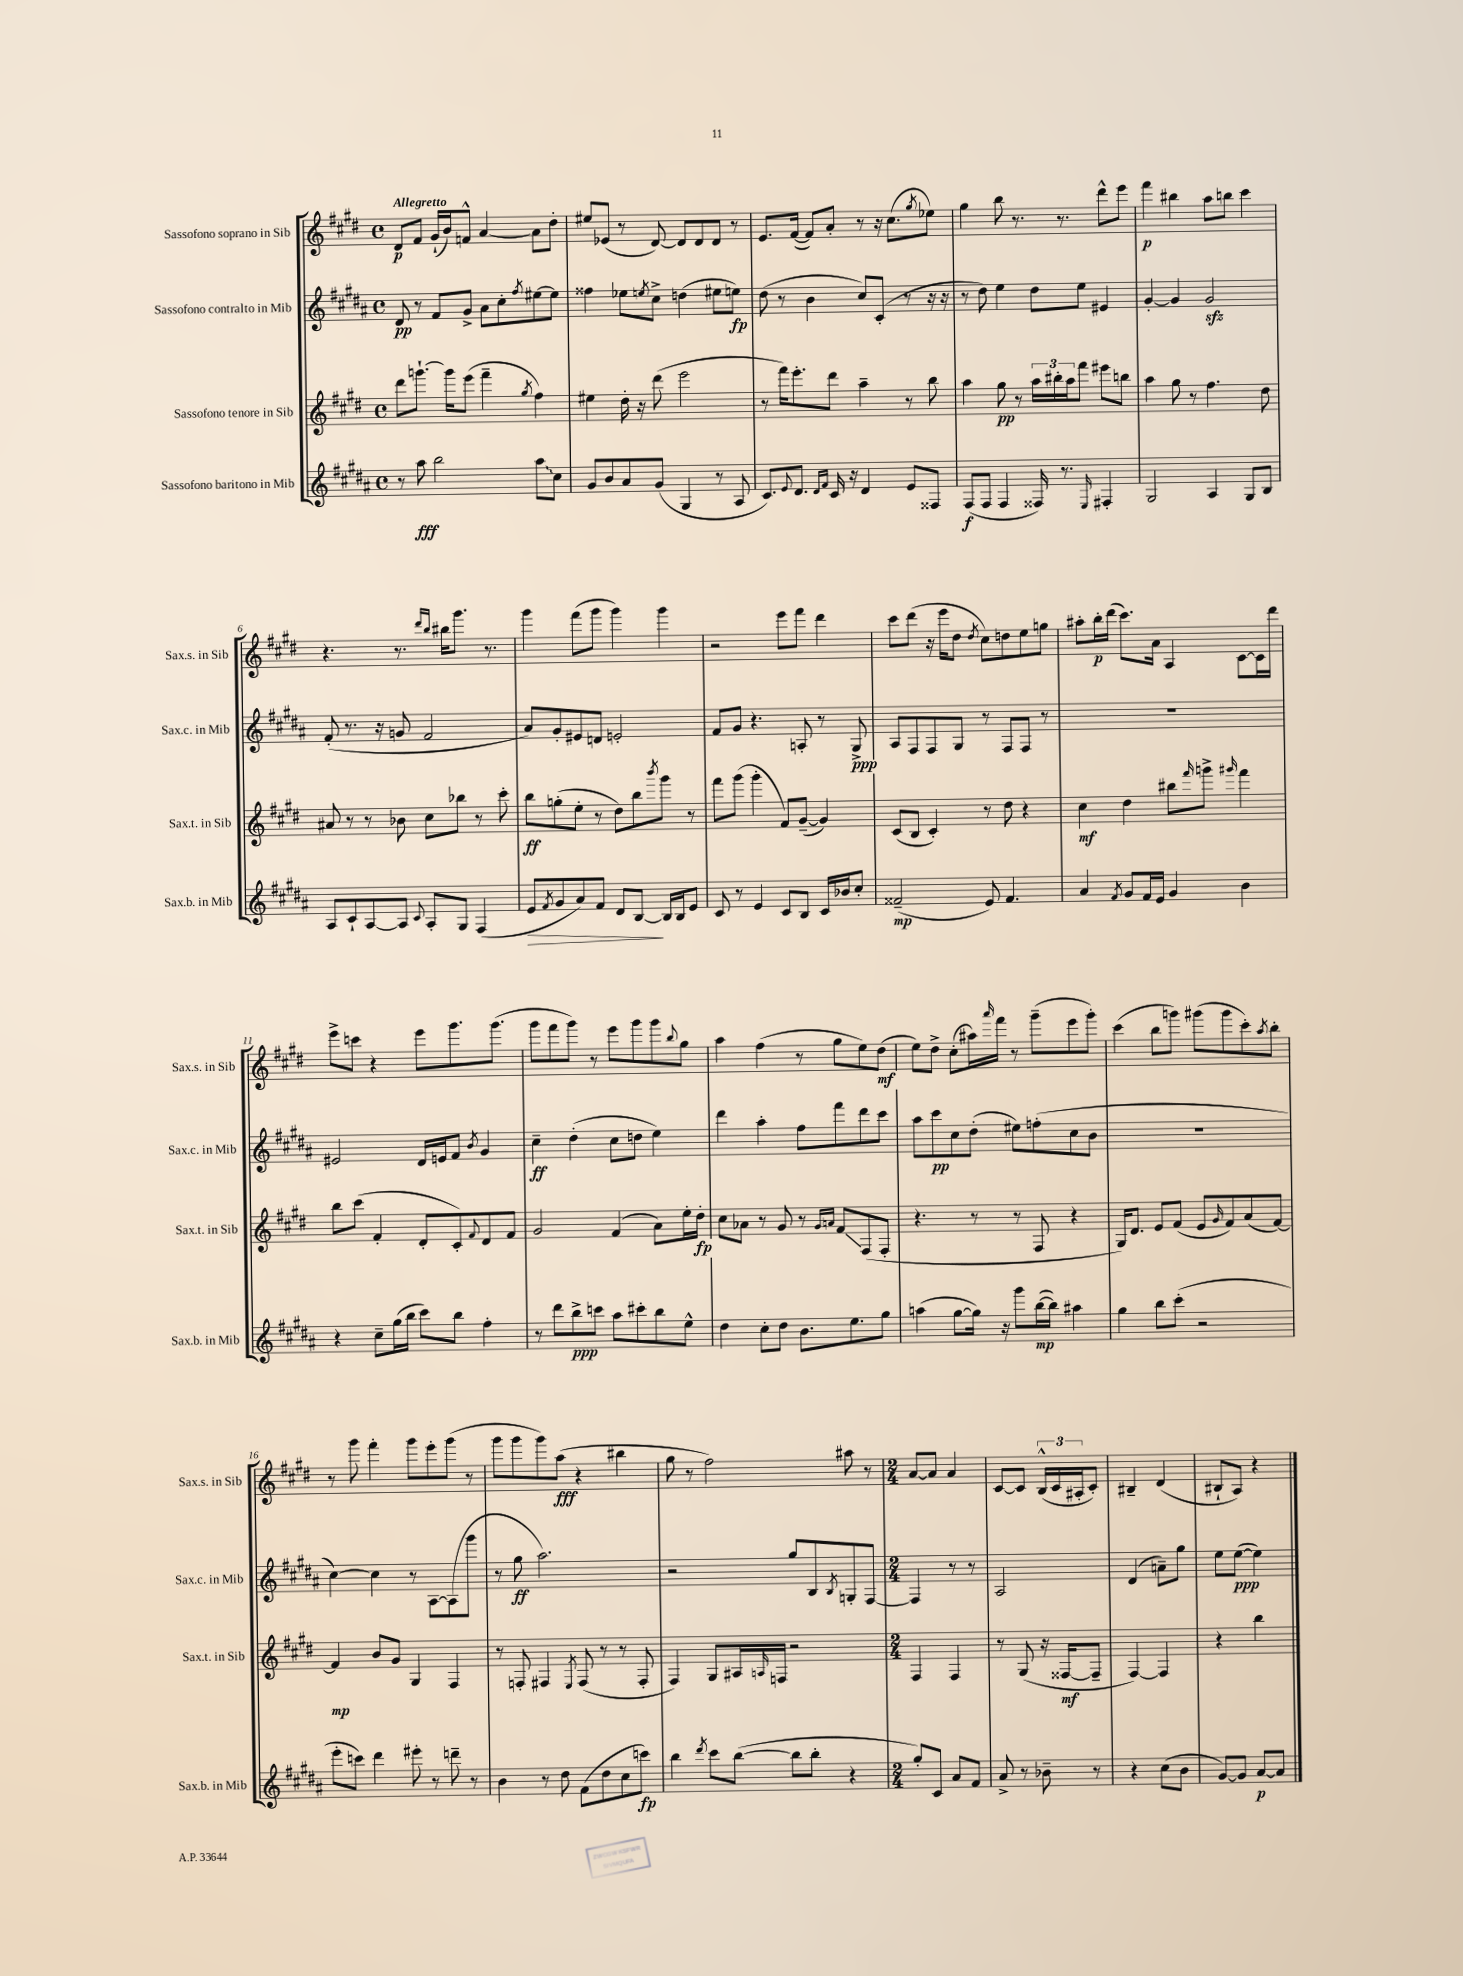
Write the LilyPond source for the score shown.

<<
\new StaffGroup <<
\new Staff = "s0" \with { instrumentName = "Sassofono soprano in Sib" shortInstrumentName = "Sax.s. in Sib" } {
    \clef treble \key e \major \defaultTimeSignature \time 4/4 \tempo "Allegretto"
    dis'8\p fis'8 gis'16-!( b'16) f'8-^ a'4~ a'8 dis''8-. |
    eis''8 ees'8( r8 dis'8~) dis'8 dis'8 dis'8 r8 |
    e'8. fis'16~( fis'8) a'8-. r8 r16 cis''8.( \acciaccatura { gis''8 } ees''8) |
    gis''4 b''8 r8. r8. dis'''8-^ e'''8 |
    fis'''4\p bis''4 a''8 b''8 cis'''4 |
    r4. r8. \grace { dis'''16 b''16 } bis''16 gis'''8. r8. |
    gis'''4 fis'''8( gis'''8 gis'''4) gis'''4 |
    r2 e'''8 fis'''8 dis'''4 |
    cis'''8 dis'''8( r16 e'''16 dis''8 \acciaccatura { dis''8 } cis''8) d''8 e''8 g''8 |
    ais''8-. b''16-.\p dis'''16( cis'''8.) a'16 a4 cis'8~ cis'16 dis'''16 |
    e'''8-> c'''8 r4 e'''8 gis'''8. gis'''8.( |
    gis'''8 fis'''8 gis'''8) r8 e'''8 gis'''8 gis'''8 \appoggiatura { b''8 } gis''8 |
    a''4 fis''4( r8 gis''8 e''8) dis''8\mf( |
    e''8) dis''8-> cis''8-.( ais''16) \grace { a'''16 } fis'''16 r8 gis'''8--( e'''8 gis'''8-.) |
    cis'''4( b''8 g'''8) gis'''8( gis'''8 cis'''8-.) \acciaccatura { a''8 } b''8-. |
    r8 gis'''8 fis'''4-. gis'''8 e'''8-. gis'''8( r8 |
    gis'''8 gis'''8 gis'''8) a''8\fff( r4 bis''4 |
    gis''8 r8 fis''2) ais''8 r8 |
    \numericTimeSignature \time 2/4 a'8~ a'8 a'4 |
    cis'8~ cis'8 \tuplet 3/2 { b16-^( cis'16 ais16-. } cis'8-.) |
    bis4-- dis'4( |
    bis8-! a8) r4 \bar "|." |
}
\new Staff = "s1" \with { instrumentName = "Sassofono contralto in Mib" shortInstrumentName = "Sax.c. in Mib" } {
    \clef treble \key b \major \defaultTimeSignature \time 4/4
    dis'8\pp r8 fis'8 gis'8-> ais'8 cis''8-. \acciaccatura { fis''8 } eis''8~ eis''8 |
    fisis''4 ees''8 \acciaccatura { e''8 } cis''8-> d''4( eis''8 e''8\fp) |
    dis''8( r8 b'4 cis''8) cis'8-.( r8 r16 r16 |
    r8 dis''8) e''4 dis''8 e''8 eis'4 |
    gis'4~-. gis'4 gis'2\sfz |
    fis'8-.( r8. r16 g'8 fis'2 |
    ais'8) gis'8-. eis'8 d'8 e'2-. |
    fis'8 gis'8 r4. a8-. r8 gis8->\ppp |
    ais8 fis8 fis8 gis8 r8 fis8 fis8 r8 |
    R1 |
    eis'2 dis'16 e'16 fis'8 \acciaccatura { b'8 } gis'4 |
    cis''4--\ff dis''4-.( cis''8 d''8 e''4) |
    dis'''4 ais''4-. fis''8 fis'''8 dis'''8 cis'''8 |
    ais''8 cis'''8\pp cis''8 dis''8-.( eis''8) f''8-.( cis''8 b'8 |
    R1 |
    cis''4~) cis''4 r8 ais8~ ais8( gis'''8 |
    r8 gis''8\ff ais''2.) |
    r2 gis''8 b8 \acciaccatura { b8 } g8-. fis8~ |
    \numericTimeSignature \time 2/4 fis4 r8 r8 |
    ais2 |
    dis'4( a'8--) gis''8 |
    e''8 e''8~\ppp( e''4) \bar "|." |
}
\new Staff = "s2" \with { instrumentName = "Sassofono tenore in Sib" shortInstrumentName = "Sax.t. in Sib" } {
    \clef treble \key e \major \defaultTimeSignature \time 4/4
    dis'''8 g'''8.~-! g'''16 e'''8( fis'''4-- \acciaccatura { gis''8 } fis''4) |
    eis''4 dis''16-. r16 dis'''8( e'''2 |
    r8 fis'''16) e'''8.-. dis'''8 a''4-- r8 b''8 |
    a''4 gis''8\pp r8 \tuplet 3/2 { a''16 bis''16-. a''16 } fis'''8 eis'''8 b''8 |
    a''4 gis''8 r8 fis''4. dis''8 |
    ais'8 r8 r8 bes'8 cis''8 bes''8 r8 cis'''8-. |
    b''8\ff g''8-.( e''8-. r8 dis''8) b''8 \acciaccatura { b'''8 } gis'''8 r8 |
    fis'''8 gis'''8( gis'''4-. fis'8) gis'8~--( gis'4) |
    cis'8( b8 cis'4-.) r8 dis''8 r4 |
    cis''4\mf dis''4 bis''8 \grace { fis'''16 } g'''8-> \grace { gis'''16 } fis'''4 |
    b''8 cis'''8( fis'4-. dis'8-. cis'8-.) \appoggiatura { fis'8 } dis'8 fis'8 |
    gis'2 fis'4( a'8) e''16-. dis''16-.\fp |
    cis''8 aes'8 r8 gis'8 r8 \grace { gis'16 a'16 } fis'8\glissando fis8( fis8-. |
    r4. r8 r8 fis8 r4 |
    gis16) dis'8. e'8 fis'8( e'8 \grace { gis'16 } fis'8) a'8( fis'8~) |
    fis'4\mp b'8 gis'8 gis4 fis4 |
    r8 f8-. fis4 \acciaccatura { e8 } fis8( r8 r8 fis8-. |
    fis4) gis8 ais16 \grace { a16 } f16 r2 |
    \numericTimeSignature \time 2/4 fis4 fis4 |
    r8 gis8( r16 fisis16~\mf fisis8-- |
    fis4~) fis4 |
    r4 b''4 \bar "|." |
}
\new Staff = "s3" \with { instrumentName = "Sassofono baritono in Mib" shortInstrumentName = "Sax.b. in Mib" } {
    \clef treble \key b \major \defaultTimeSignature \time 4/4
    r8 ais''8\fff b''2 \once \override Glissando.style = #'zigzag ais''8\glissando cis''8 |
    gis'8 b'8 ais'8 gis'8( gis4 r8 ais8 |
    cis'8.) \appoggiatura { e'8 } dis'8. \grace { dis'16 fis'16 } cis'16 r16 dis'4 e'8 fisis8 |
    fis8\f( fis8 fis4 fisis16) r8. \grace { e16 } fis4-. |
    gis2 ais4 gis8 b8 |
    ais8 cis'8-! ais8~ ais8 \appoggiatura { cis'8 } ais8-. gis8 fis4( |
    e'8\> \acciaccatura { fis'8 } gis'8 ais'8) fis'8 dis'8 b8~\! b16 b16 e'8 |
    cis'8 r8 e'4 cis'8 b8 cis'16 bes'16 cis''8-. |
    fisis'2--\mp( e'8) fisis'4. |
    ais'4 \acciaccatura { fis'8 } gis'8 fis'16 e'16 gis'4 b'4 |
    r4 cis''8-- gis''16( b''16 cis'''8) b''8 fis''4-. |
    r8 dis'''8 b''8->\ppp c'''8 ais''8 cis'''8-. b''8 e''8-^ |
    dis''4 cis''8-. dis''8 b'8. e''8. gis''8 |
    a''4( gis''8~ gis''16) r16 gis'''8 b''16~\mp( b''16) ais''4 |
    gis''4 b''8 cis'''8-.( r2 |
    e'''8-. c'''8) dis'''4 eis'''8-. r8 d'''8-- r8 |
    b'4 r8 dis''8 fis'8( dis''8 cis''8 c'''8\fp) |
    b''4 \acciaccatura { dis'''8 } cis'''8 b''8~( b''8 b''8-. r4 |
    \numericTimeSignature \time 2/4 gis''8-.) cis'8 ais'8 fis'8 |
    ais'8-> r8 bes'8-- r8 |
    r4 cis''8( b'8 |
    gis'8~) gis'8 ais'8~\p ais'8 \bar "|." |
}
>>
>>
